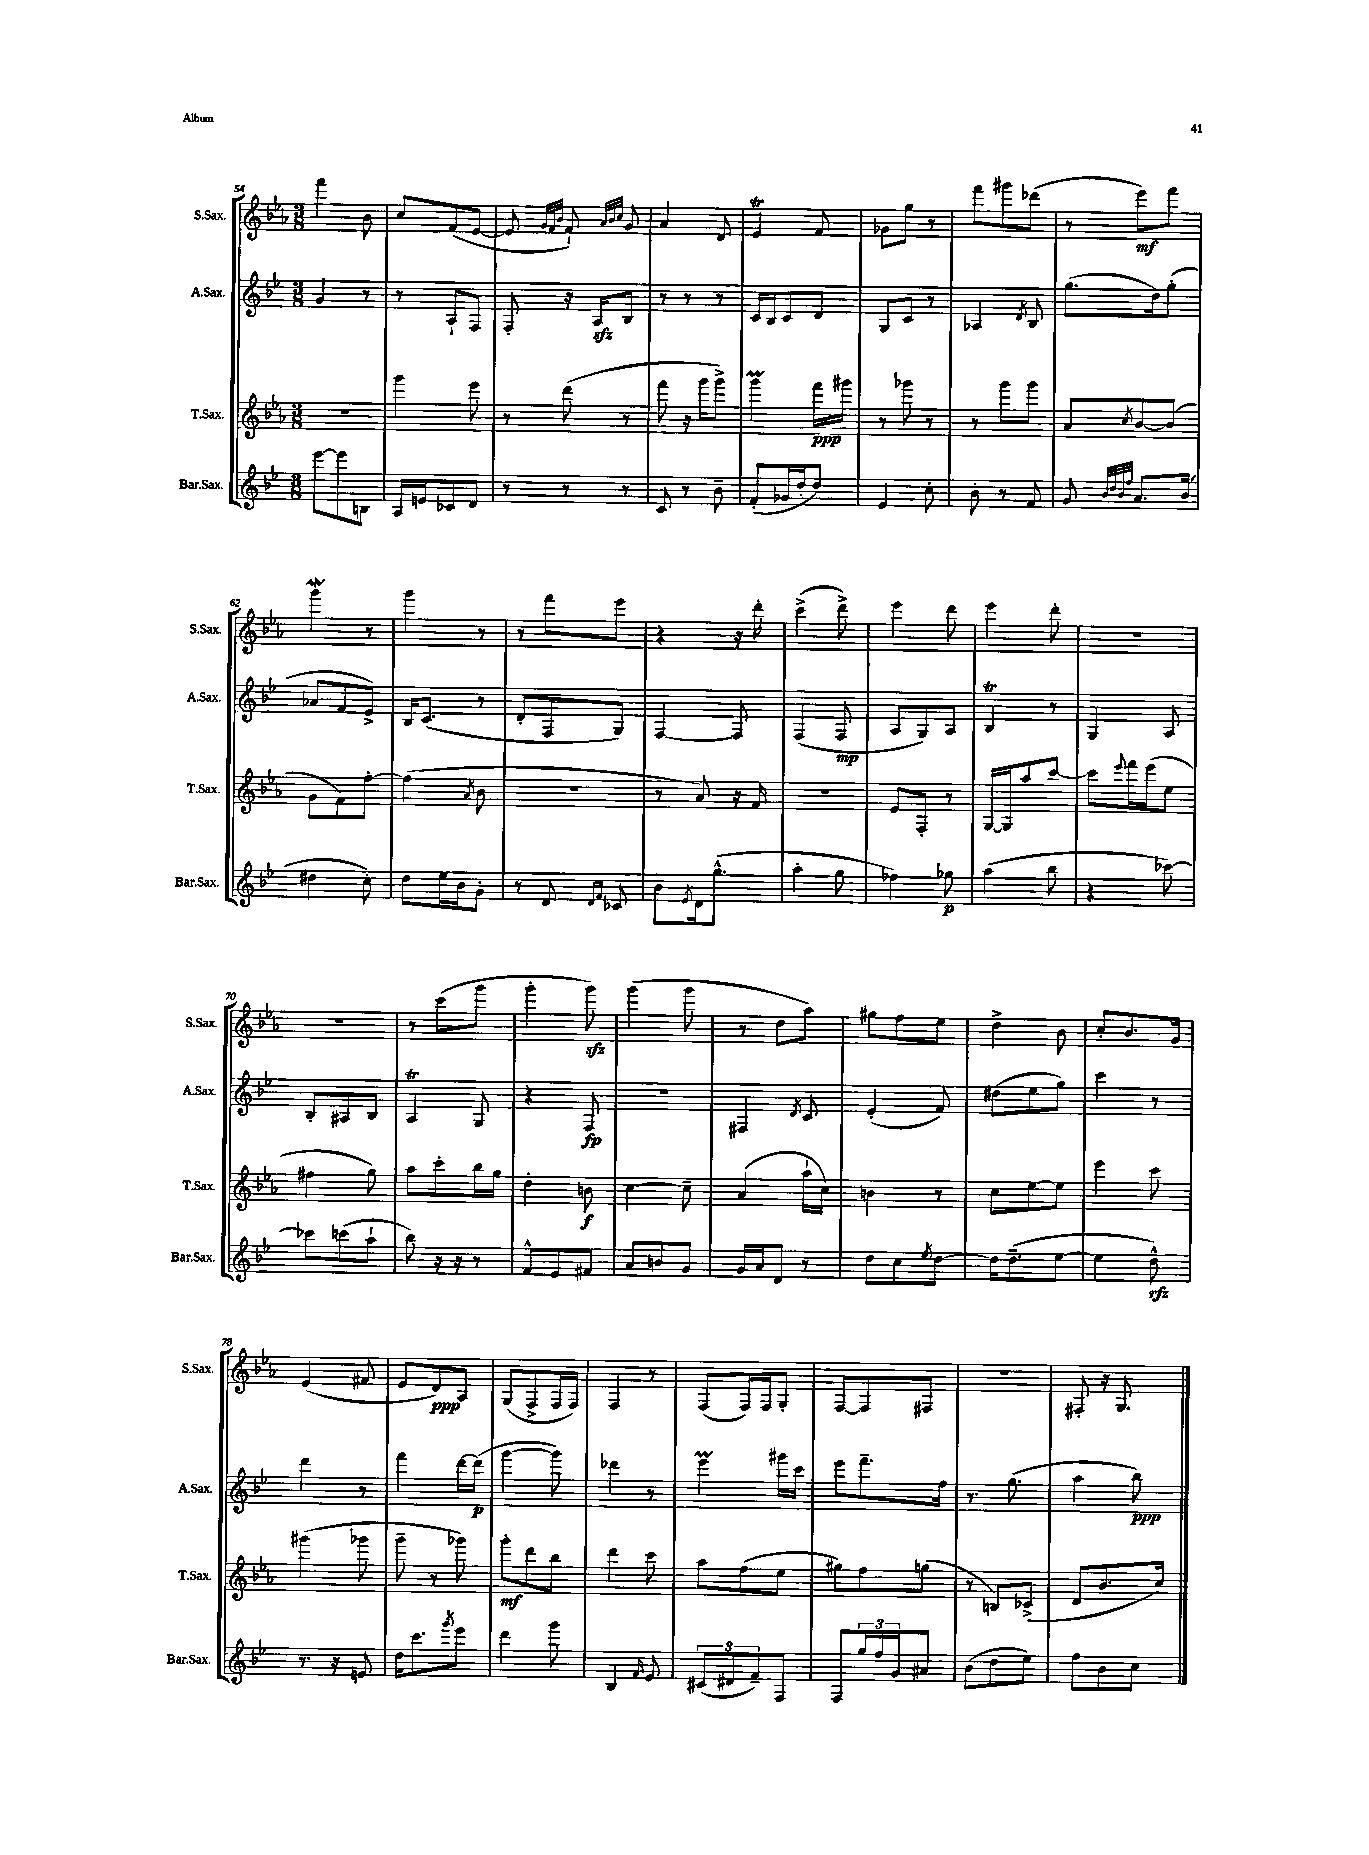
<<
\new StaffGroup <<
\new Staff = "s0" \with { instrumentName = "S.Sax." shortInstrumentName = "S.Sax." } {
    \clef treble \key ees \major \numericTimeSignature \time 3/8
    f'''4 bes'8 |
    c''8 f'8( ees'8~ |
    ees'8 \grace { g'32 f'32 bes'32 } f'8-!) \grace { aes'32 bes'32 c''32 } g'8 |
    aes'4 d'8 |
    ees'4\trill f'8 |
    ges'8 g''8 r8 |
    f'''8 gis'''8 des'''8( |
    r8 ees'''8\mf) f'''8 |
    g'''4\mordent r8 |
    g'''4 r8 |
    r8 f'''8 ees'''8 |
    r4 r16 d'''16-. |
    c'''4->( d'''8->) |
    ees'''4 d'''8 |
    ees'''4 d'''8-. |
    R4. |
    R4. |
    r8 c'''8( g'''8 |
    g'''4-. g'''8\sfz) |
    g'''4( g'''8 |
    r8 d''8 aes''8) |
    gis''8 f''8 ees''8 |
    d''4-> bes'8 |
    c''8-. bes'8. g'16 |
    ees'4( fis'8 |
    ees'8 d'8\ppp) aes8 |
    g8( f8-> f16 f16) |
    f4 r8 |
    f8( f16) f16 g8-. |
    f8~ f8 fis8 |
    R4. |
    fis8-. r16 g8. \bar "|." |
}
\new Staff = "s1" \with { instrumentName = "A.Sax." shortInstrumentName = "A.Sax." } {
    \clef treble \key bes \major \numericTimeSignature \time 3/8
    g'4 r8 |
    r8 a8-! f8 |
    f8-. r16 a16\sfz bes8 |
    r8 r8 r8 |
    c'16 bes16 c'8 d'8 |
    g8 c'8 r8 |
    aes4 \acciaccatura { d'8 } bes8 |
    g''8.( d''16) g''8-.( |
    aes'8 f'8 ees'8->) |
    bes16 c'8.( r8 |
    d'8-. f8 g8) |
    f4~ f8 |
    f4( f8\mp |
    a8 g8) a8 |
    bes4\trill r8 |
    g4 a8 |
    bes8-. ais8 bes8 |
    a4\trill g8 |
    r4 f8\fp |
    R4. |
    fis4 \acciaccatura { d'8 } c'8 |
    ees'4-.( f'8) |
    dis''8( ees''8 g''8) |
    c'''4 r8 |
    d'''4 r8 |
    f'''4 d'''16~ d'''16\p( |
    g'''4~ g'''8) |
    des'''4 r8 |
    ees'''4\prall gis'''16 c'''16 |
    ees'''8 f'''8.-- f''16 |
    r8. g''8.( |
    a''4 bes''8\ppp) \bar "|." |
}
\new Staff = "s2" \with { instrumentName = "T.Sax." shortInstrumentName = "T.Sax." } {
    \clef treble \key ees \major \numericTimeSignature \time 3/8
    R4. |
    g'''4 ees'''8 |
    r8 d'''8( r8 |
    f'''8 r16 g'''16 g'''8->) |
    g'''4\prall f'''16\ppp gis'''16 |
    r8 ges'''8 r8 |
    r8 g'''8 g'''8 |
    aes'8 \acciaccatura { c''8 } bes'8~ bes'8( |
    g'8 f'8) f''8~-. |
    f''4( \acciaccatura { aes'8 } bes'8 |
    R4. |
    r8 aes'8) r16 f'16 |
    R4. |
    ees'8 f8-. r8 |
    g16~ g16 aes''8 c'''8~ |
    c'''8 \appoggiatura { ees'''8 } f'''16 ees'''16( ees''8 |
    fis''4 g''8) |
    aes''8 c'''8-. bes''16 g''16 |
    d''4-. b'8\f |
    c''4~ c''8-- |
    aes'4( aes''16-! c''16) |
    b'4 r8 |
    c''8 ees''8~ ees''8 |
    ees'''4 c'''8 |
    gis'''4( ges'''8 |
    g'''8-- r8 ges'''8) |
    g'''8-.\mf d'''8 bes''8 |
    d'''4 c'''8 |
    aes''8 f''8( ees''8 |
    gis''8) f''8 g''8( |
    r8 b8) ces'8->( |
    d'8 bes'8. c''16) \bar "|." |
}
\new Staff = "s3" \with { instrumentName = "Bar.Sax." shortInstrumentName = "Bar.Sax." } {
    \clef treble \key bes \major \numericTimeSignature \time 3/8
    ees'''8~ ees'''8 b8 |
    a16 e'16 ces'8 d'8 |
    r8 r8 r8 |
    c'8 r8 bes'8-- |
    f'8-.( ges'16 d''16-. d''8) |
    ees'4 c''8-. |
    bes'8-. r8 f'8 |
    g'8 \grace { bes'32 d''32 bes'32 f''32 } a'8. bes'16( |
    dis''4 c''8-.) |
    d''8 ees''16 bes'16 g'8-. |
    r8 d'8 \grace { d'16 f'16 } ces'8 |
    bes'8 \acciaccatura { ees'8 } d'16 g''8.-^( |
    a''4-. g''8 |
    fes''4) ges''8\p |
    a''4( bes''8 |
    r4 ces'''8~) |
    ces'''8 c'''8( a''8-! |
    bes''8) r16 r16 r8 |
    f'8-^ ees'8 fis'8 |
    a'8 b'8 g'8 |
    g'16 a'16 d'8 r8 |
    d''8 c''8 \acciaccatura { ees''8 } d''8~ |
    d''16 d''8.--( ees''8~ |
    ees''4 d''8-^\rfz) |
    r8. r16 e'8 |
    d''16 c'''8. \acciaccatura { g'''8 } ees'''8 |
    d'''4 g'''8 |
    bes4 \grace { f'16 } ees'8 |
    \tuplet 3/2 { cis'8( dis'8 f'8--) } f8 |
    f8 \tuplet 3/2 { g''16 f''16 g'16 } ais'8 |
    bes'8( d''8 ees''8) |
    f''8 bes'8 c''8 \bar "|." |
}
>>
>>
\layout { \context { \Score currentBarNumber = #54 } }
